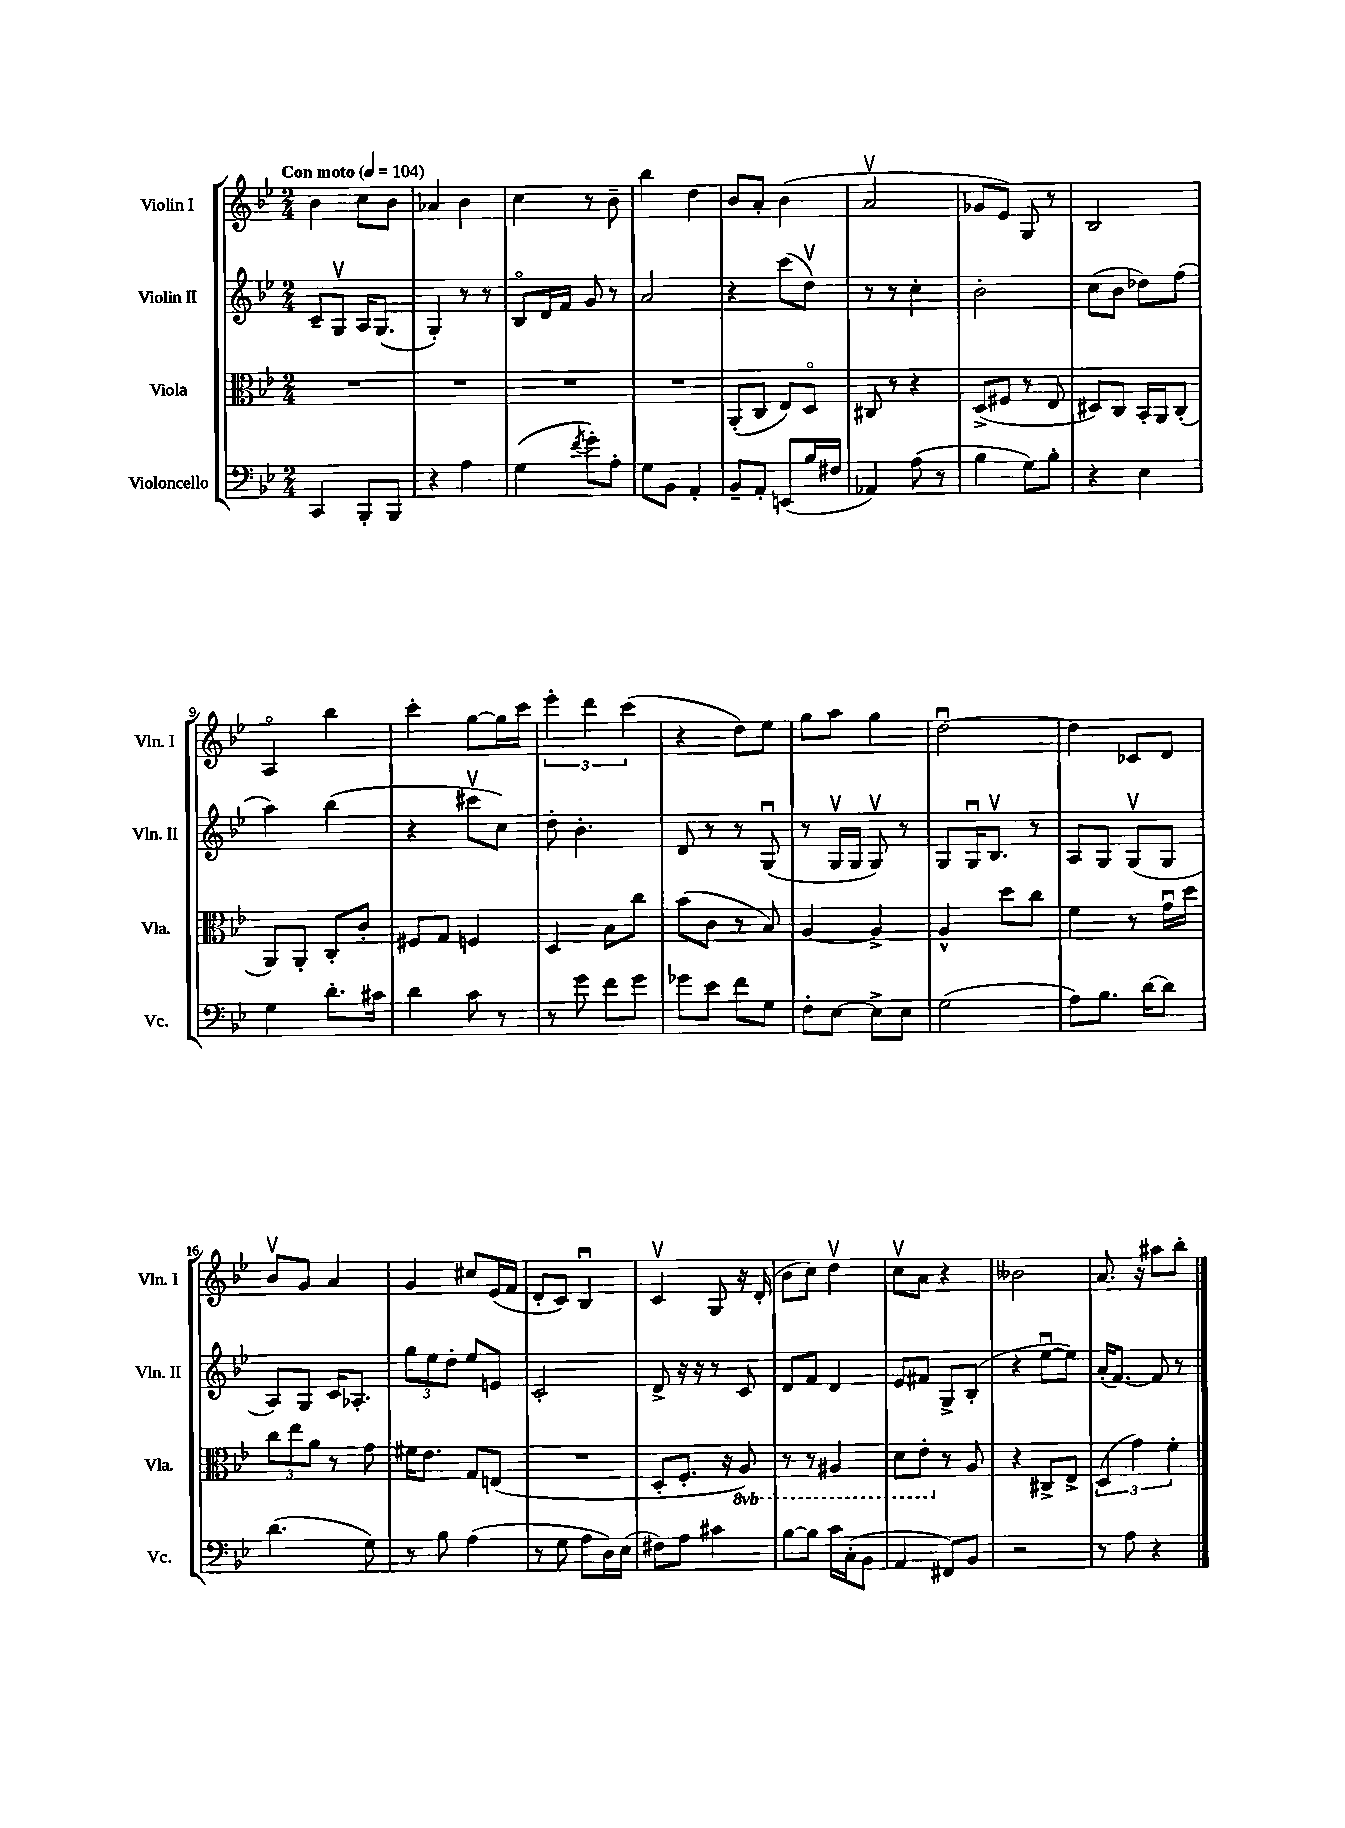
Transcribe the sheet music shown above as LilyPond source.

<<
\new StaffGroup <<
\new Staff = "s0" \with { instrumentName = "Violin I" shortInstrumentName = "Vln. I" } {
    \clef treble \key bes \major \numericTimeSignature \time 2/4 \tempo "Con moto" 4 = 104
    bes'4 c''8 bes'8 |
    aes'4 bes'4 |
    c''4 r8 bes'8-- |
    bes''4 d''4 |
    bes'8 a'8-. bes'4( |
    a'2\upbow |
    ges'8 ees'8) g8 r8 |
    bes2 |
    a4\flageolet bes''4 |
    c'''4-. g''8~ g''16 c'''16 |
    \tuplet 3/2 { ees'''4-. d'''4 c'''4( } |
    r4 d''8) ees''8 |
    g''8 a''8 g''4 |
    d''2~\downbow |
    d''4 ces'8 d'8 |
    bes'8\upbow g'8 a'4 |
    g'4 cis''8 ees'16( f'16 |
    d'8-. c'8) bes4\downbow |
    c'4\upbow g8 r16 d'16-.( |
    bes'8 c''8) d''4\upbow |
    c''8\upbow a'8 r4 |
    beses'2 |
    a'8. r16 ais''8 bes''8-. \bar "|." |
}
\new Staff = "s1" \with { instrumentName = "Violin II" shortInstrumentName = "Vln. II" } {
    \clef treble \key bes \major \numericTimeSignature \time 2/4
    c'8-- g8\upbow a16 g8.( |
    g4-.) r8 r8 |
    bes8\flageolet d'16 f'16 g'8 r8 |
    a'2 |
    r4 c'''8( d''8\upbow) |
    r8 r8 c''4-. |
    bes'2-. |
    c''8( bes'8 des''8) f''8( |
    a''4) bes''4( |
    r4 cis'''8\upbow c''8) |
    d''8-. bes'4.-. |
    d'8 r8 r8 g8\downbow( |
    r8 g16\upbow g16 g8\upbow) r8 |
    g8 g16\downbow bes8.\upbow r8 |
    a8 g8 g8\upbow( g8 |
    a8) g8 c'16 aes8.-. |
    \tuplet 3/2 { g''8 ees''8 d''8-. } ees''8 e'8 |
    c'2-. |
    d'8-> r16 r16 r8 c'8 |
    d'8 f'8 d'4 |
    ees'8 fis'8 g8-> bes8-.( |
    r4 ees''8~\downbow ees''8) |
    a'16-.( f'8.~) f'8 r8 \bar "|." |
}
\new Staff = "s2" \with { instrumentName = "Viola" shortInstrumentName = "Vla." } {
    \clef alto \key bes \major \numericTimeSignature \time 2/4 \set Staff.ottavationMarkups = #ottavation-simple-ordinals
    R2 |
    R2 |
    R2 |
    R2 |
    a,8-.( c8 ees8) d8\flageolet |
    cis8 r8 r4 |
    d8->( fis8 r8 ees8 |
    dis8) c8 bes,16-. a,16 c8-.( |
    a,8) a,8-. c8-. c'8-. |
    fis8 g8 f4 |
    d4 bes8 c''8 |
    bes'8( c'8 r8 bes8) |
    a4~ a4-> |
    a4-^ d''8 c''8 |
    f'4 r8 g'16\downbow d''16 |
    \tuplet 3/2 { c''8 ees''8 a'8 } r8 g'8 |
    fis'16 ees'8. g8 e8( |
    R2 |
    d8-. f8.-. r16 \ottava #-1 a,8) |
    r8 r8 ais,4 |
    d8 ees8-. \ottava #0 r8 a8 |
    r4 cis8-> ees8-> |
    \tuplet 3/2 { d4( g'4) f'4-. } \bar "|." |
}
\new Staff = "s3" \with { instrumentName = "Violoncello" shortInstrumentName = "Vc." } {
    \clef bass \key bes \major \numericTimeSignature \time 2/4
    c,4 bes,,8-. bes,,8 |
    r4 a4 |
    g4( \acciaccatura { f'8 } g'8-.) a8-. |
    g8 bes,8 a,4-. |
    bes,8-- a,8-. e,8( bes16 fis16 |
    aes,4) a8( r8 |
    bes4 g8) bes8-. |
    r4 ees4 |
    g4 d'8.-. cis'16 |
    d'4 c'8 r8 |
    r8 g'8 f'8 g'8 |
    ges'8 ees'8 f'8 g8 |
    f8-. ees8~ ees8-> ees8 |
    g2( |
    a8) bes8. d'16~ d'8 |
    d'4.( g8) |
    r8 bes8 a4( |
    r8 g8 a8 d16) ees16( |
    fis8) a8 cis'4 |
    bes8~ bes8 c'16 c16-.( bes,8 |
    a,4 fis,8) bes,8 |
    r2 |
    r8 a8 r4 \bar "|." |
}
>>
>>
